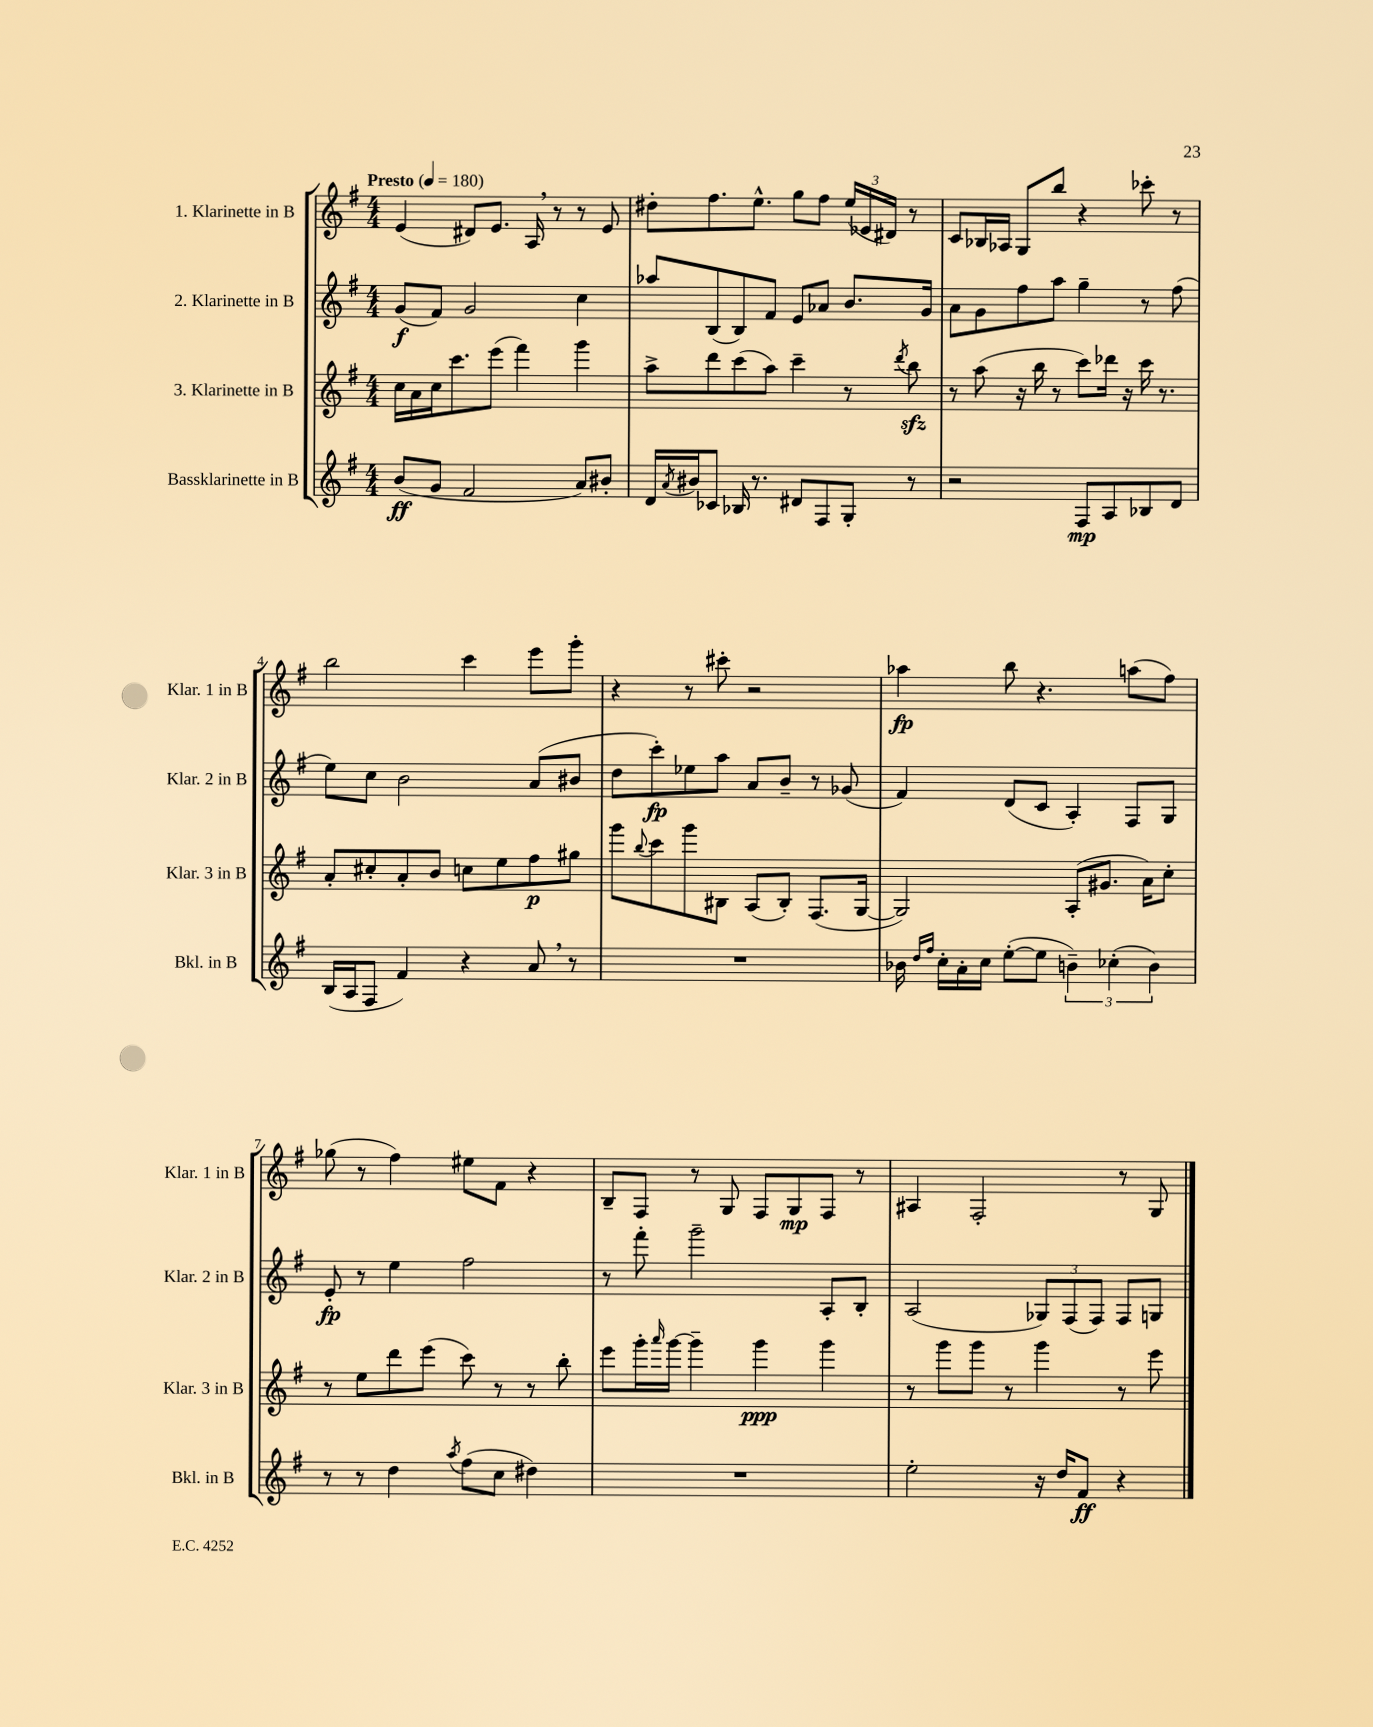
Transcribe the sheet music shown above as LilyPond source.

<<
\new StaffGroup <<
\new Staff = "s0" \with { instrumentName = "1. Klarinette in B" shortInstrumentName = "Klar. 1 in B" } {
    \clef treble \key g \major \numericTimeSignature \time 4/4 \tempo "Presto" 4 = 180
    e'4( dis'8) e'8. a16 \breathe r8 r8 e'8 |
    dis''8-. fis''8. e''8.-^ g''8 fis''8 \tuplet 3/2 { e''16( ees'16 dis'16) } r8 |
    c'8 bes16 aes16 g8 b''8 r4 ces'''8-. r8 |
    b''2 c'''4 e'''8 g'''8-. |
    r4 r8 cis'''8-. r2 |
    aes''4\fp b''8 r4. a''8( fis''8) |
    ges''8( r8 fis''4) eis''8 fis'8 r4 |
    b8-- fis8 r8 g8 fis8 g8\mp fis8 r8 |
    ais4 fis2-. r8 g8 \bar "|." |
}
\new Staff = "s1" \with { instrumentName = "2. Klarinette in B" shortInstrumentName = "Klar. 2 in B" } {
    \clef treble \key g \major \numericTimeSignature \time 4/4
    g'8\f( fis'8) g'2 c''4 |
    aes''8 b8( b8) fis'8 e'8 aes'8 b'8. g'16 |
    a'8 g'8 fis''8 a''8 g''4-- r8 fis''8( |
    e''8) c''8 b'2 a'8( bis'8 |
    d''8 c'''8-.\fp) ees''8 a''8 a'8 b'8-- r8 ges'8( |
    fis'4) d'8( c'8 a4-.) fis8 g8 |
    e'8-.\fp r8 e''4 fis''2 |
    r8 fis'''8-. g'''2-- a8-. b8-. |
    a2( \tuplet 3/2 { ges8) fis8( fis8) } fis8 g8 \bar "|." |
}
\new Staff = "s2" \with { instrumentName = "3. Klarinette in B" shortInstrumentName = "Klar. 3 in B" } {
    \clef treble \key g \major \numericTimeSignature \time 4/4
    c''16 a'16 c''16 c'''8. e'''8( fis'''4) g'''4 |
    a''8-> d'''8 c'''8( a''8) c'''4-- r8 \acciaccatura { d'''8 } b''8\sfz |
    r8 a''8( r16 b''16 r8 c'''8) des'''16 r16 c'''16 r8. |
    a'8-. cis''8-. a'8-. b'8 c''8 e''8 fis''8\p gis''8 |
    g'''8 \appoggiatura { b''8 } c'''8 g'''8 bis8 a8( bis8-.) fis8.( g16~ |
    g2) a8-.( gis'8. a'16) c''8-. |
    r8 e''8 d'''8 e'''8( c'''8) r8 r8 b''8-. |
    e'''8 g'''16-. \grace { a'''16 } g'''16~ g'''4-- g'''4\ppp g'''4 |
    r8 g'''8 g'''8 r8 g'''4 r8 e'''8 \bar "|." |
}
\new Staff = "s3" \with { instrumentName = "Bassklarinette in B" shortInstrumentName = "Bkl. in B" } {
    \clef treble \key g \major \numericTimeSignature \time 4/4
    b'8\ff( g'8 fis'2 a'8) bis'8-. |
    d'16 \acciaccatura { a'8 } bis'16 ces'8 bes16 r8. dis'8 fis8 g8-. r8 |
    r2 fis8\mp a8 bes8 d'8 |
    b16( a16 fis8 fis'4) r4 a'8 \breathe r8 |
    R1 |
    bes'16 \grace { d''16 fis''16 } c''16-. a'16-. c''16 e''8~-.( e''8 \tuplet 3/2 { b'4--) ces''4-.( b'4) } |
    r8 r8 d''4 \acciaccatura { a''8 } fis''8( c''8 dis''4) |
    R1 |
    e''2-. r16 d''16 fis'8\ff r4 \bar "|." |
}
>>
>>
